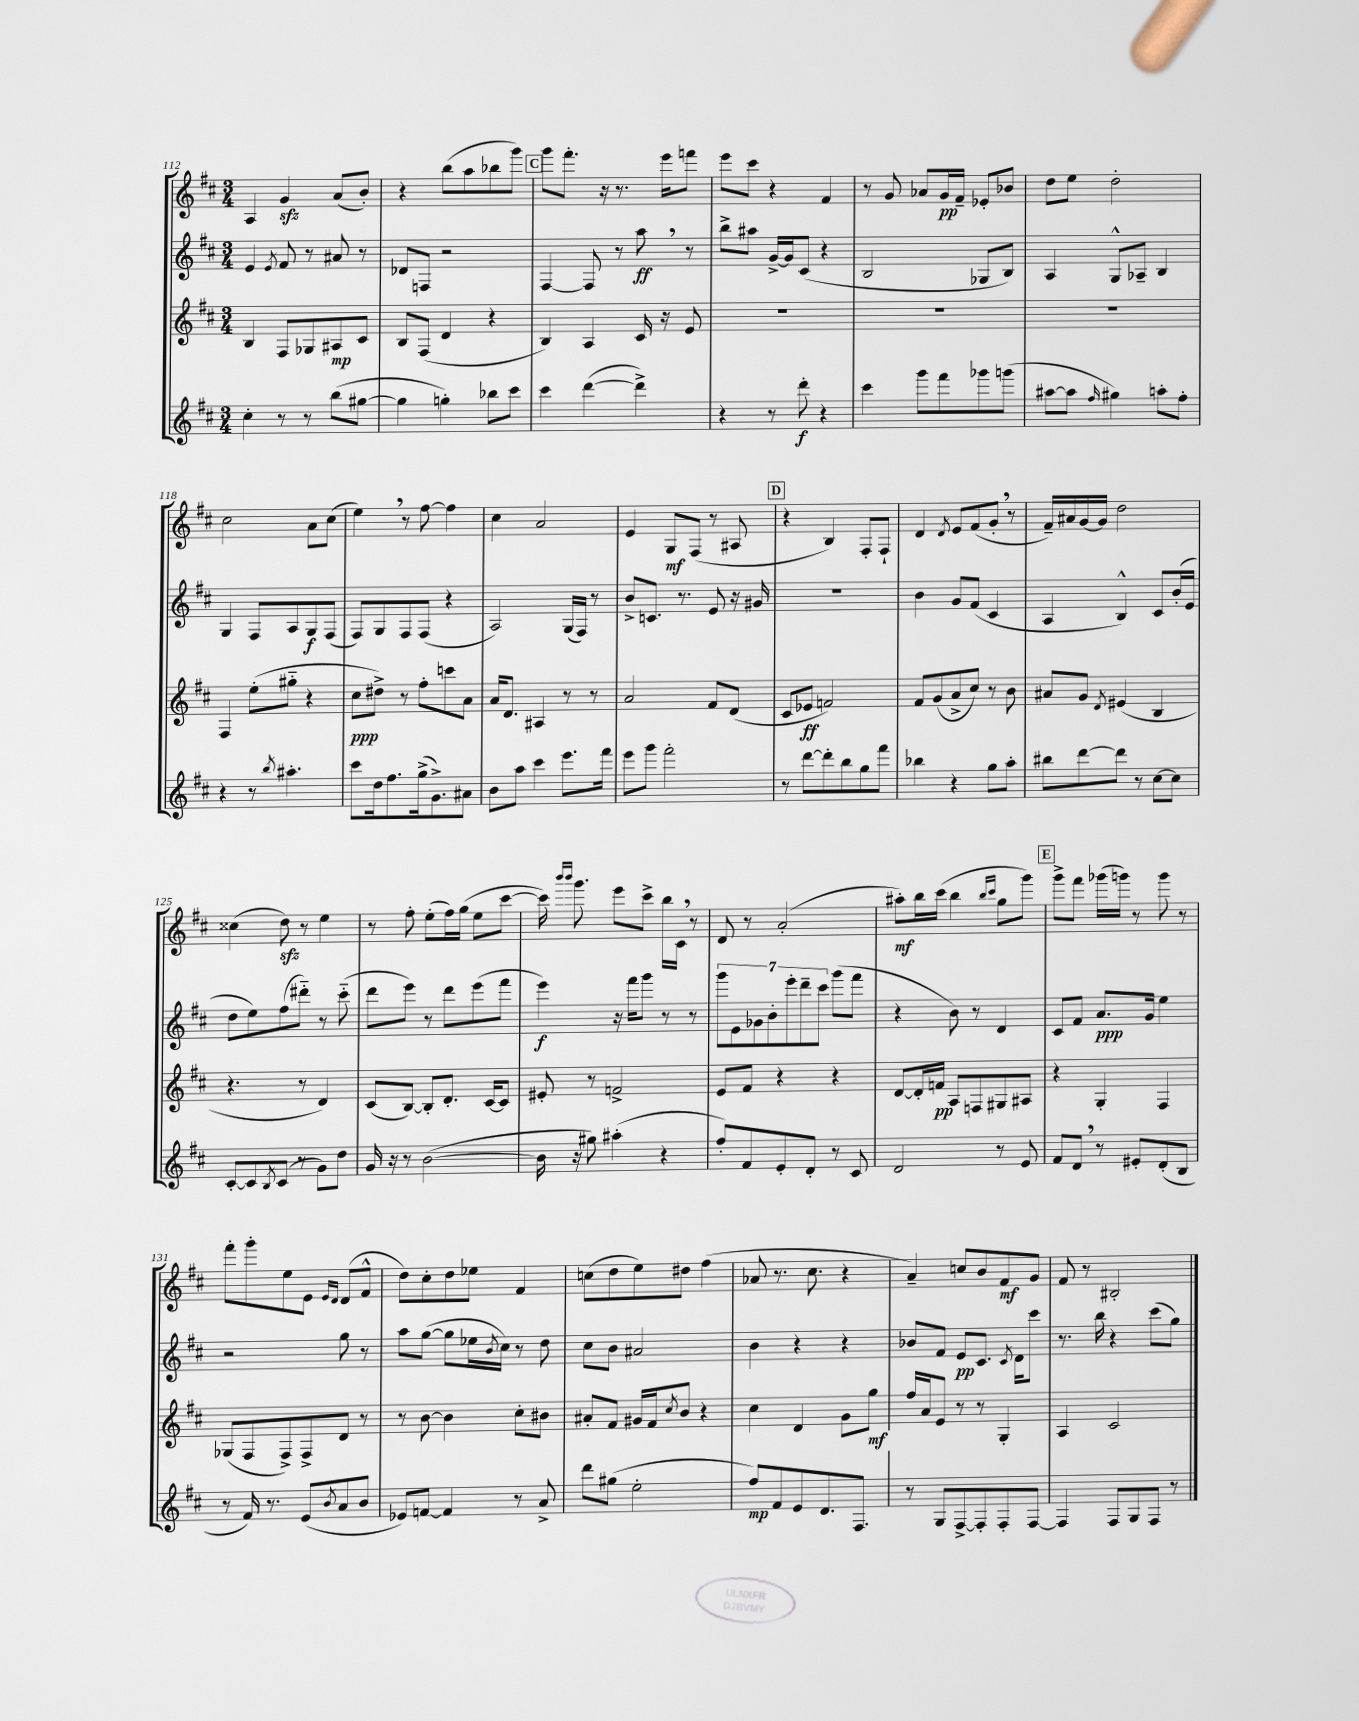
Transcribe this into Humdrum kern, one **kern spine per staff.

**kern	**kern	**kern	**kern
*staff4	*staff3	*staff2	*staff1
*clefG2	*clefG2	*clefG2	*clefG2
*k[f#c#]	*k[f#c#]	*k[f#c#]	*k[f#c#]
*M3/4	*M3/4	*M3/4	*M3/4
4cc#'\	4B/	4e/	4A/
.	.	8qe/	.
8r	8F#/L	8f#/	4g/
8r	8G-/	8r	.
(8bb\L	8A#/	8a#/	(8a/L
[8gg#\J	8c#/J	8r	8b'/J)
=	=	=	=
4gg#\]	8B/L	8d-/L	4r
.	(8F#/J	8F/J	.
4gg'\)	4d/	2r	(8bb\L
.	.	.	8aa\
8bb-\L	4r	.	8bb-\
8ccc#\J	.	.	8ggg\J)
=	=	=	=
4ccc#\	4B/)	[4F#/	8ggg\L
.	.	.	8.fff#'\J
([4ddd\	4A/	8F#/]	.
.	.	.	16r
.	.	8r	8.r
4ddd^\])	16c#/	8aa\	.
.	16r	.	16eee\LK
.	8e/	8r	8fff\J
=	=	=	=
4r	2.r	8bb^\L	8eee\L
.	.	8aa#\J	8ccc#\J
8r	.	[16g^/LL	4r
.	.	16g/]J	.
8ddd'\	.	(8c#/J	.
4r	.	4r	4f#/
=	=	=	=
4ccc#\	2.r	2B/	8r
.	.	.	8g/
8ggg\L	.	.	8a-/L
8fff#\	.	.	16g/L
.	.	.	16f#~/JJ
8ggg-\	.	8G-/L	8e-'/L
(8ggg\J	.	8B/J)	8b-/J
=	=	=	=
[8aa#\L	2.r	4A/	8dd\L
8aa#\]J	.	.	8ee\J
16qqff#/	.	.	.
4gg#\)	.	8G^^/L	2dd'\
.	.	8A-~/J	.
8aa'\L	.	4B/	.
8ff#'\J	.	.	.
=	=	=	=
4r	4F#/	4G/	2cc#\
8r	(8ee'\L	8F#/L	.
8qbb/	.	.	.
4.aa#'\	8gg#'~\J	8A/	.
.	4r	8G/	8a\L
.	.	(8F#/J	(8cc#\J
=	=	=	=
8ccc#\L	8cc#\L	8F#/L)	4ee\)
16dd\k	8dd#^\J)	8G/	.
8.ff#\	.	.	.
.	8r	8F#/	8r
(16gg^\k	8ff#'\L	(8F#/J	[8ff#\
8.g^\)	.	.	.
.	8ccc\	4r	4ff#\]
8a#\J	8a\J	.	.
=	=	=	=
8b\L	16a/LK	2A/)	4cc#\
.	8.d/J	.	.
8aa\J	.	.	.
4ccc#\	4A#/	.	2a/
8.eee\L	8r	(16G/LL	.
.	.	16F#/JJ)	.
.	8r	8r	.
16fff#\Jk	.	.	.
=	=	=	=
8eee\L	2a/	8b^/L	4e/
8ggg\J	.	8.c/J	.
2fff#'\	.	.	8G/L
.	.	8.r	.
.	.	.	(8F#/J
.	8f#/L	8e/	8r
.	(8d/J	16r	8A#/
.	.	16g#/	.
=	=	=	=
8r	8c#/L	2.r	4r
[8ddd\L	8e-/J	.	.
8ddd'\]	2f/)	.	4B/)
8bb\	.	.	.
8gg\	.	.	8F#'/L
8fff#\J	.	.	8F#`/J
=	=	=	=
4bb-\	8f#/L	4b\	4d/
.	(8g/	.	.
.	.	.	8qd/
4r	8a^/	8g/L	8e/L
.	8cc#/J)	(8f#/J	(8f#/
8gg\L	8r	4c#/	8g'/J
8aa'\J	8b\	.	8r
=	=	=	=
8bb#\L	8a#/L	4A/	16f#~/LL)
.	.	.	16a#/
[8ddd\	8g/J	.	[16g/
.	.	.	16g/]JJ
.	8qd/	.	.
8ddd\]J	(4e#/	4B^^/)	2dd\
8r	.	.	.
[8cc#\L	4B/	8c#/L	.
8cc#\]J	.	(16b'/L	.
.	.	16e/JJ	.
=	=	=	=
[8c#'/L	4.r	8dd\L	(4cc##\
8c#/]	.	8ee\)	.
8qB/	.	.	.
(8c#/J	.	(8ff#\	8dd\)
8r	8r	8ddd#'~\J)	8r
8g\L)	4d/)	8r	4ee\
8dd\J	.	(8ccc#'~\	.
=	=	=	=
16g/	(8c#/L	8ddd\L	8r
16r	.	.	.
8r	[8B/J)	8eee\J)	8ff#'\
([2b\	8B'/]L	8r	(8ee'\L
.	8.d'/J	8ddd\L	16ff#\L)
.	.	.	(16gg\JJ
.	.	(8eee\	8ee\L
.	[16c#/LK	.	.
.	8c#/]J	8fff#\J	[8ccc#\J
=	=	=	=
16b\]	8e#'/	4eee\)	16ccc#\])
.	.	.	16qqbbb/LL
.	.	.	16qqbbb/JJ
16r	.	.	8.ggg\
8gg#\)	8r	.	.
(4aa#'\	2f^/	16r	8eee\L
.	.	16fff#\LK	.
.	.	8ggg\J	8ccc#^\J
4r	.	8r	16bb\LL
.	.	.	16c#\JJ
.	.	8r	8r
=	=	=	=
8ff#'/L)	8e/L	14ggg\L	8d/
.	.	14e\	.
8f#/	8f#/J	.	8r
.	.	14g-\	.
.	.	14b'\	.
8e'/	4r	.	(2a'/
.	.	14eee'\	.
.	.	14ddd~\	.
8d'/J	.	.	.
.	.	14ccc#\J	.
8r	4r	(8ggg\L	.
8c#/	.	8fff#\J	.
=	=	=	=
2d/	[8d/L	4r	8aa#'\L)
.	16d'/]L	.	16bb\L
.	16f/JJ	.	(16ccc#\JJ
.	8A/L	8b\)	4bb\
.	8F/	8r	.
.	.	.	16qqbb/LL
.	.	.	16qqccc#/JJ
8r	8G#/	4d/	8gg\L
8e/	8A#/J	.	8ggg\J)
=	=	=	=
8f#/L	4r	8c#/L	8ggg^\L
8d/J	.	8f#/J	8fff#\J
8r	4G'/	8.a/L	(16ggg-\LL
.	.	.	16ggg\JJ)
8e#'/L	.	.	8r
.	.	16g/Jk	.
(8d'/	4F#/	4ee\	8ggg\
8B/J	.	.	8r
=	=	=	=
8r	(8G-/L	2r	8fff#'\L
16f#/)	8F#/	.	8ggg'\
8.r	.	.	.
.	8F#^/)	.	8ee\
(8e/L	8F#^/	.	8e\J
.	.	.	16qqe/LL
8qb/	.	.	16qqd/JJ
8a/	8d/J	8gg\	(8d/L
8b/J	8r	8r	8f#^^/J
=	=	=	=
8e-/L)	8r	8aa\L	8dd\L)
[8f/J	[8b\	([8gg\J	8cc#'\
4f/]	4b\]	8gg\]L	8dd\
.	.	16ee-\L	8ee-\J
.	.	8qb/	.
.	.	16cc#\JJ)	.
8r	8cc#'\L	8r	4f#/
8a^/	8b#\J	8dd\	.
=	=	=	=
8ddd\L	8a#'/L	8cc#\L	(8cc\L
(8gg#\J	8f#/J	8b\J	8dd\
2ee'\	16g#/LL	2a#/	8ee\)
.	16f#/J	.	.
.	8qcc#/	.	.
.	8b/J	.	8dd#\J
.	4r	.	(4ff#\
=	=	=	=
8ff#/L)	4cc#\	4b\	8a-/
8f#/	.	.	8.r
8e/	4d/	4r	.
.	.	.	8.cc#\
8.d/	.	.	.
.	8g\L	4r	4r
8.F#/J	.	.	.
.	8gg\J	.	.
=	=	=	=
8r	16ff#/LL	8b-/L	4a~/)
.	16a/J	.	.
8G/L	8e/J	8f#/J	.
[8F#^/	8r	8e/L	8cc/L
8F#'/]	8r	8.c#/J	8b/
8F#'/	4G'/	.	8f#/
.	.	8qc#/	.
.	.	16d\LK	.
[8F#/J	.	8ccc#\J	8g/J
=	=	=	=
4F#/]	4A/	8.r	8f#/
.	.	.	8r
.	.	16bb\	.
8F#/L	2c#/	4r	2B#'/
8G/	.	.	.
8F#/J	.	(8ccc#\L	.
8r	.	8gg\J)	.
==	==	==	==
*-	*-	*-	*-
